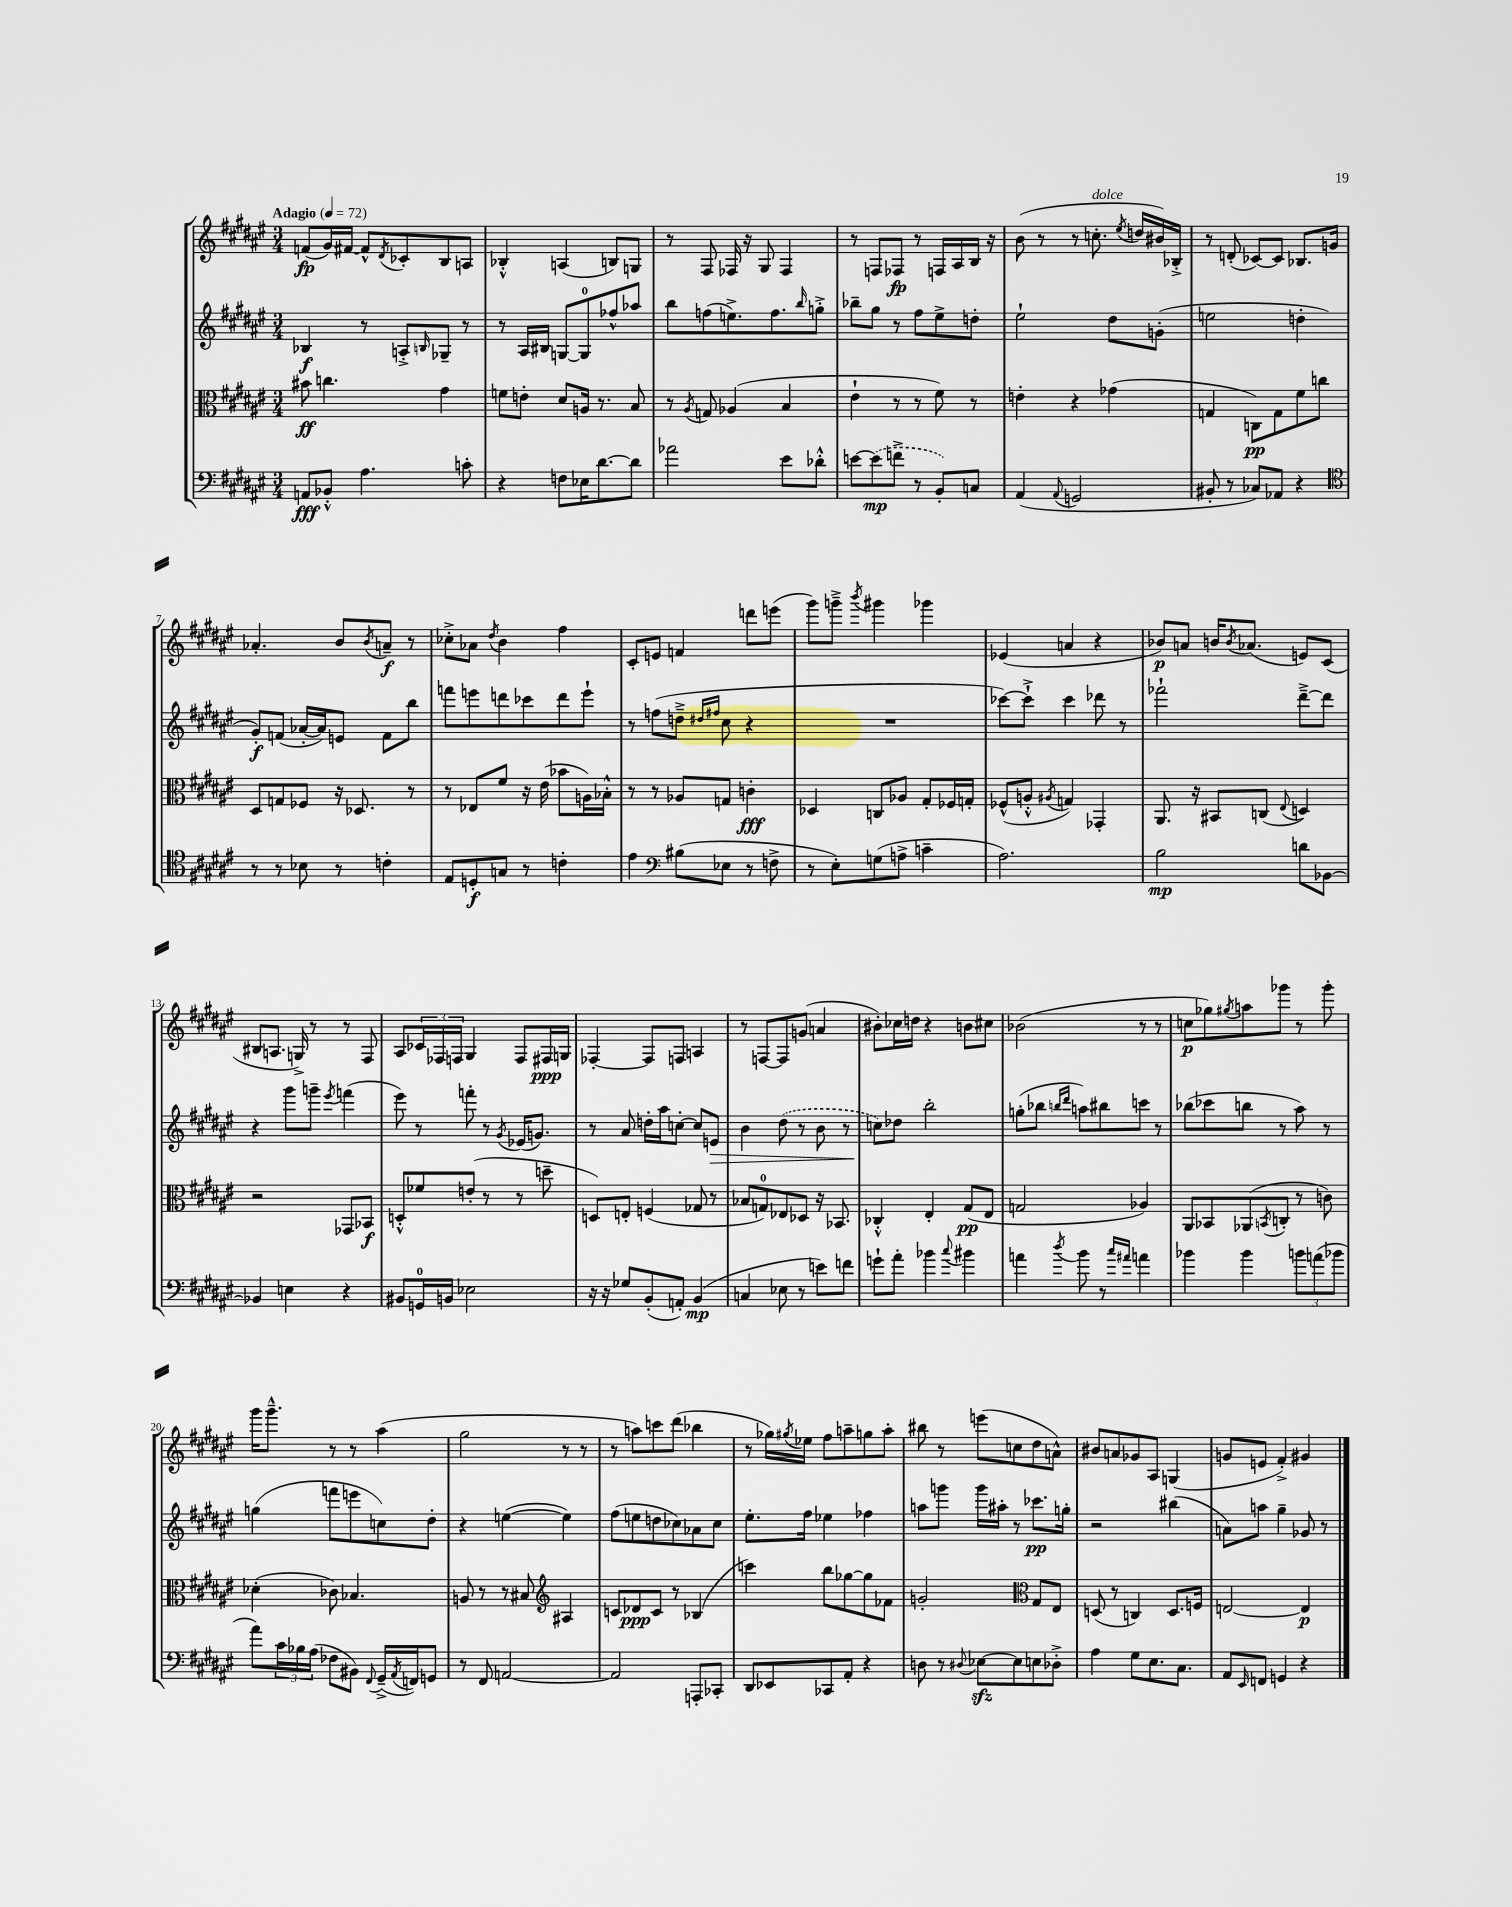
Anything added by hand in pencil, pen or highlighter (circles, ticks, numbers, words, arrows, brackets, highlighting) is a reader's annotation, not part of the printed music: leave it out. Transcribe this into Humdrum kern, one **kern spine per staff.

**kern	**kern	**kern	**kern
*staff4	*staff3	*staff2	*staff1
*clefF4	*clefC3	*clefG2	*clefG2
*k[f#c#g#d#a#e#]	*k[f#c#g#d#a#e#]	*k[f#c#g#d#a#e#]	*k[f#c#g#d#a#e#]
*M3/4	*M3/4	*M3/4	*M3/4
*MM72	*MM72	*MM72	*MM72
8AA	8b#	4B-	(8f
8BB-'^^	4.cc	.	16g#)
.	.	.	[16f#
4.A#	.	8r	8f#^^]
.	.	.	8qd#
.	.	8A'^	8c-'
.	.	16qqB	.
.	4g#	8G-~	8B
8c'	.	8r	8A
=	=	=	=
4r	8f	8r	4B-'^^
.	8e'	16A#	.
.	.	16B#	.
8F	8d#	[8G	(4A
16E-	16A	8G]	.
[8.d#	8.r	.	.
.	.	8ff-^^	8B)
8d#]	8B	8aa-	8G
=	=	=	=
2a-	8r	8bb	8r
.	8qA#	.	.
.	8G	(8ff	8F#
.	(4A-	8.ee^)	16F-
.	.	.	16r
.	.	.	8G#
.	.	8.ff	.
8e#	4B	.	4F-
.	.	16qqbb	.
8d-'^^	.	8gg'^	.
=	=	=	=
[8e	4e#`	8bb-~	8r
(8e]	.	8gg#	8F
8f^	8r	8r	8F-
8r	8r	8ff#	8r
8BB')	8f#)	8ee#^	16F
.	.	.	16A#
8C	8r	8dd'	16B
.	.	.	16r
=	=	=	=
(4AA#	4e'	2ee#`	(8b
.	.	.	8r
8qqAA#	.	.	.
2GG	4r	.	8r
.	.	.	8.cc'
.	(4g-	8dd#	.
.	.	.	8qee#
.	.	.	16dd
.	.	(8g'	16b#)
.	.	.	16B-'^
=	=	=	=
8BB#'	4G	2ee	8r
8r	.	.	(8d'
8C-)	8C)	.	[8c-)
8AA-	8G	.	8c-]
4r	8f#	4dd'	8.B-
.	8cc	.	.
.	.	.	16g
=	=	=	=
*clefC4	*	*	*
8r	8D#	8g#')	4.a-'
8r	8G	(8f	.
8B-	8F-	[16a-'	.
.	.	16a-])	.
8r	16r	8e	8b
.	8.D-	.	.
.	.	.	8qb
4c'	.	8f	8a~
.	8r	8bb	8r
=	=	=	=
8E#	8r	8fff	8cc-'^
8D'	8E-	8eee	8a-
.	.	.	8qdd#
8G	8f#	8ddd	4b
8r	16r	8ccc-	.
.	(16e#	.	.
4c'	8b-	8ddd	4ff#
.	16A)	8eee`	.
.	16B-'^^	.	.
=	=	=	=
4e#	8r	8r	8c#'
.	8r	(8ff	8e
*clefF4	*	*	*
(8B#	8A-	8dd~^	4f
.	.	16qqdd#	.
.	.	16qqff#	.
8E-	8G	8cc#	.
8r	4c'	4r	8ddd
8F^	.	.	(8eee
=	=	=	=
8r	4D-	2.r	8ggg#)
8E#')	.	.	8ggg~^
.	.	.	8qbbb
(8G	8C	.	4ggg#
8A^	8A-	.	.
4c~	8G#'	.	4ggg-
.	16F-	.	.
.	16G'	.	.
=	=	=	=
2.A#)	(8F-^^	[8ccc-)	(4e-
.	8A'^^	8ccc-`^]	.
.	8qA#	.	.
.	4G)	4ccc-	4a
.	4GG-'	8ddd-	4r
.	.	8r	.
=	=	=	=
2B	8.AA#	2fff-`	8b-)
.	.	.	8a
.	16r	.	.
.	8BB#	.	16b
.	.	.	8qb
.	.	.	(8.a-
.	(8C	.	.
.	8qqE#	.	.
8d	4D)	[8ddd#~^	8e)
[8BB-	.	8ddd#]	(8c#
=	=	=	=
4BB-]	2r	4r	8B#
.	.	.	8.A
4E	.	8ggg#	.
.	.	.	16G^)
.	.	8ggg~	8r
.	.	8qeee#	.
4r	8GG-	(4fff	8r
.	8BB-	.	8F#
=	=	=	=
8BB#	8D'^^	8eee#)	8A#
16GG	8f-	8r	24c-
.	.	.	24F-
16BB	.	.	.
.	.	.	24F
2E-	(8e'	8fff'	4G#
.	8r	8r	.
.	.	8qg#	.
.	8r	(16e-	8F
.	.	8.g)	.
.	8dd~	.	16F#
.	.	.	16G
=	=	=	=
16r	8D)	8r	[4F-'
16r	.	.	.
8G-	8E'	8a#	.
(8BB'	(4F	16dd'	8F-]
.	.	16aa#	.
8AA')	.	[8cc'	8F
(4BB	8G-	8cc]	4A
.	8r	8e	.
=	=	=	=
4C	8B-	4b	8r
.	8G)	.	[8F
8E-	8E-	(8dd#	8F]
8r	8D-	8r	(8g
8e)	16r	8b	4a
.	8.BB-	.	.
8f	.	8r	.
=	=	=	=
8g`	4C-'^^	8cc)	8b#')
8a#'	.	8dd-	16cc-
.	.	.	16dd
4b-	4E#'	2bb'	4r
8qqcc#	.	.	.
4b#	(8G#	.	8b
.	8E#	.	8cc#
=	=	=	=
4a	2G	(8gg'	(2b-
.	.	8bb-	.
.	.	16qqbb	.
8qdd#	.	16qqddd#	.
8b	.	8aa)	.
8r	.	8bb#	.
16qqcc#	.	.	.
16qqa#	.	.	.
4a	4A-)	8ccc	8r
.	.	8r	8r
=	=	=	=
4b-	8AA#	(8bb-	8cc
.	8BB-	8ccc-	8gg-)
.	.	.	8qgg#
4b-	(8AA-	8bb	8aa
.	8qBB	.	.
.	8C'	8r	8ggg-
12b	8r	8aa#)	8r
(12a	.	.	.
.	8c)	8r	8ggg-'
12b-	.	.	.
=	=	=	=
8a#)	(4d-'	(4gg	16ggg#
.	.	.	8.ggg#~^^
24c#	.	.	.
24B-	.	.	.
(24A#	.	.	.
8F-	8c-)	8fff	8r
8BB#)	4.B-	8eee	8r
8qqFF#	.	.	.
(16GG#~^	.	8cc)	(4aa#
8qAA#	.	.	.
16FF)	.	.	.
8GG	.	8dd#'	.
=	=	=	=
8r	8A	4r	2gg#
8FF#	8r	.	.
[2AA	8r	([4ee	.
.	8B#	.	.
*	*clefG2	*	*
.	4A#	4ee])	8r
.	.	.	8r
=	=	=	=
2AA]	8c	(8ff#	8r
.	8d-	8ee	8aa)
.	8c	8dd	8ccc
.	8r	8cc-)	(8ddd#
8AAA'	(4B-	8a-	4bb-
8CC-'	.	8cc-	.
=	=	=	=
8DD#	4ccc)	8.ee#'	8r
8EE-	.	.	16gg-)
.	.	.	8qgg#
.	.	16ff#	16ee-
8CC-	8bb	4ee-	8ff#
8AA#'	[8gg-	.	8aa~
4r	8gg-]	4ff-	8gg
.	8f-	.	8aa'
=	=	=	=
8D	2g'	8aa	8bb#
8r	.	8ggg	8r
8qqD#	.	.	.
[8E-	.	16ggg	(8eee
.	.	16aa#'	.
8E-]	.	8r	8cc
*	*clefC3	*	*
8E	8G#	8.ccc-	8dd#
8D-'^	8E#	.	8a^^)
.	.	16gg'	.
=	=	=	=
4A#	(8D	2r	8b#
.	8r	.	8a
8G#	4C)	.	8g-
8.E#	.	.	8A#
.	8.D	(4bb#	(4G
8.C#	.	.	.
.	16F	.	.
=	=	=	=
8AA#	[2E	8a)	8g
16qqEE#	.	.	.
8FF	.	8aa	8e
4GG	.	4gg#~	4f#'^)
4r	4E]	8g-	4g#
.	.	8r	.
==	==	==	==
*-	*-	*-	*-
